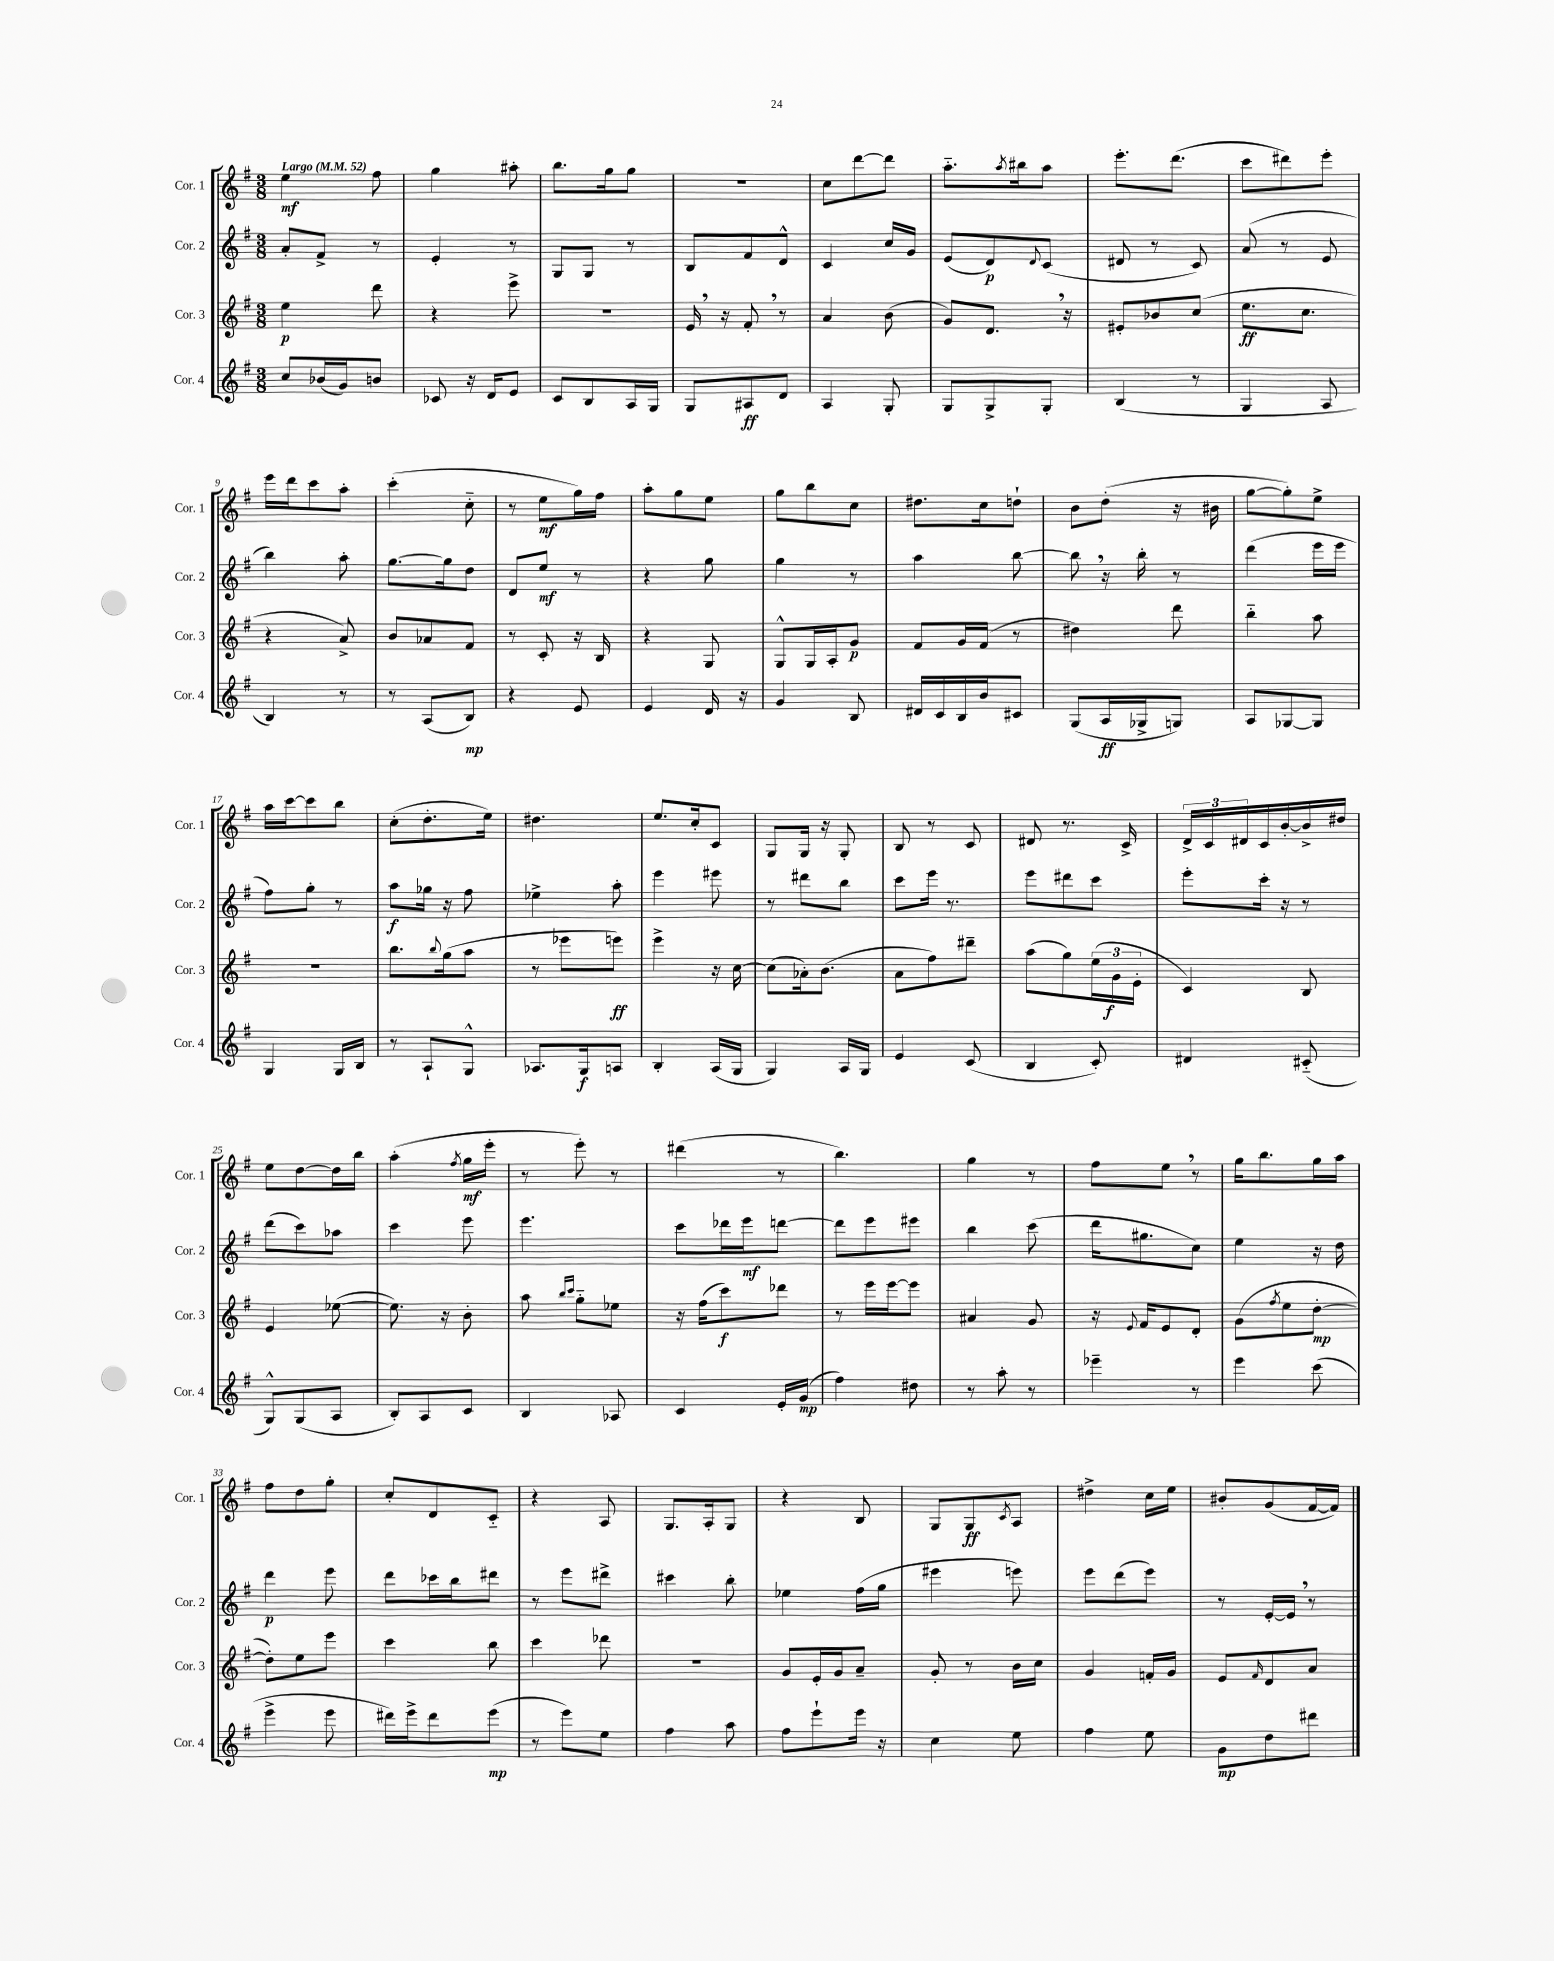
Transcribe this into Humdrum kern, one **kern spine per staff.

**kern	**kern	**kern	**kern
*staff4	*staff3	*staff2	*staff1
*clefG2	*clefG2	*clefG2	*clefG2
*k[f#]	*k[f#]	*k[f#]	*k[f#]
*M3/8	*M3/8	*M3/8	*M3/8
*MM52	*MM52	*MM52	*MM52
8cc/L	4ee\	8a'/L	4ee\
(16b-/L	.	8f#^/J	.
16g/J)	.	.	.
8b/J	8ddd\	8r	8ff#\
=	=	=	=
8c-/	4r	4e'/	4gg\
16r	.	.	.
16d/LK	.	.	.
8e/J	8eee^\	8r	8aa#'\
=	=	=	=
8c/L	4.r	8G/L	8.bb\L
8B/	.	8G/J	.
.	.	.	16gg\k
16A/L	.	8r	8gg\J
16G/JJ	.	.	.
=	=	=	=
8G/L	16e/	8B/L	4.r
.	16r	.	.
8A#/	8f#'/	8f#/	.
8d/J	8r	8d^^/J	.
=	=	=	=
4A/	4a/	4c/	8cc\L
.	.	.	[8ddd\
8G'/	(8b\	16cc/LL	8ddd\]J
.	.	16g/JJ	.
=	=	=	=
8G/L	8g/L)	(8e/L	8.aa'~\L
8G^/	8.d/J	8d/)	.
.	.	.	8qaa/
.	.	.	16bb#\k
.	.	8qqd/	.
8G'/J	.	(8c/J	8aa\J
.	16r	.	.
=	=	=	=
(4B/	8e#'/L	8d#/	8.eee'\L
.	8b-/	8r	.
.	.	.	(8.ddd\J
8r	(8cc/J	8c/)	.
=	=	=	=
4G/	8.ee\L	(8a/	8ccc\L
.	.	8r	8ddd#\)
.	8.cc\J	.	.
8A/	.	8e/	8eee'\J
=	=	=	=
4B/)	4r	4bb\)	16eee\LL
.	.	.	16ddd\J
.	.	.	8ccc\
8r	8a^/)	8aa'\	8aa'\J
=	=	=	=
8r	8b/L	[8.gg\L	(4ccc'\
(8A/L	8a-/	.	.
.	.	16gg\]k	.
8B/J)	8f#/J	8dd\J	8cc'~\
=	=	=	=
4r	8r	8d/L	8r
.	8c'/	8ee/J	8ee\L
8e/	16r	8r	16gg\L)
.	16B/	.	16ff#\JJ
=	=	=	=
4e/	4r	4r	8aa'\L
.	.	.	8gg\
16d/	8G/	8gg\	8ee\J
16r	.	.	.
=	=	=	=
4g/	8G^^/L	4gg\	8gg\L
.	16G/L	.	8bb\
.	16A'/J	.	.
8B/	8g/J	8r	8cc\J
=	=	=	=
16d#/LL	8f#/L	4aa\	8.dd#\L
16c/	.	.	.
16B/	16g/L	.	.
16b/J	(16f#/JJ	.	16cc\k
8c#/J	8r	[8bb\	8dd`\J
=	=	=	=
(8G/L	4dd#\)	8bb\]	8b\L
16A/L	.	16r	(8dd'\J
16G-^/J	.	16bb'\	.
8G/J)	8ddd\	8r	16r
.	.	.	16b#\
=	=	=	=
8A/L	4bb'~\	(4ddd\	[8gg\L
[8G-/	.	.	8gg'\])
8G-/]J	8aa\	16eee\LL	8ee^\J
.	.	16eee\JJ	.
=	=	=	=
4G/	4.r	8ff#\L)	16aa\LL
.	.	.	[16ccc\J
.	.	8gg'\J	8ccc\]
16G/LL	.	8r	8bb\J
16B/JJ	.	.	.
=	=	=	=
8r	8.bb\L	8aa\L	(8cc'\L
8A`/L	.	16gg-\Jk	8.dd'\
.	8qqbb/	.	.
.	(16gg\k	16r	.
8G^^/J	8aa\J	8ff#\	.
.	.	.	16ee\Jk)
=	=	=	=
8.A-/L	8r	4ee-^\	4.dd#\
.	8eee-\L	.	.
16G/k	.	.	.
8A/J	8eee\J)	8aa'\	.
=	=	=	=
4B'/	4eee^\	4eee\	8.ee/L
.	.	.	16cc'/k
(16A/LL	16r	8eee#\	8c/J
16G/JJ	[16cc\	.	.
=	=	=	=
4G/)	(8cc\]L	8r	8G/L
.	16a-'\k)	8ddd#\L	16G/Jk
.	(8.b\J	.	16r
16A/LL	.	8bb\J	8G'/
16G/JJ	.	.	.
=	=	=	=
4e/	8a\L	8ccc\L	8B/
.	8ff#\)	16eee\Jk	8r
.	.	8.r	.
(8c/	8ddd#~\J	.	8c/
=	=	=	=
4B/	(8aa\L	8eee\L	8d#/
.	8gg\)	8ddd#\	8.r
8c'/)	(24ee\L	8ccc\J	.
.	24g\	.	.
.	.	.	16c^/
.	24e'\JJ	.	.
=	=	=	=
4d#/	4c/)	8eee'\L	24d^/LL
.	.	.	24c/
.	.	.	24d#/
.	.	16ccc'\Jk	16c/
.	.	16r	[16b'/
(8c#'~/	8B/	8r	16b^/]
.	.	.	16dd#/JJ
=	=	=	=
8G^^/L)	4e/	(8ddd\L	8ee\L
(8G/	.	8ccc\)	[8dd\
8A/J	([8ee-\	8aa-\J	16dd\]L
.	.	.	16bb\JJ
=	=	=	=
8B'/L)	8.ee-\])	4ccc\	(4aa'\
8A/	.	.	.
.	16r	.	.
.	.	.	8qff#/
8c/J	8b'\	8eee\	16gg\LL
.	.	.	16eee'\JJ
=	=	=	=
4B/	8aa\	4.eee\	8r
.	16qqbb/LL	.	.
.	16qqccc/JJ	.	.
.	8gg'~\L	.	8eee'\)
8A-/	8ee-\J	.	8r
=	=	=	=
4c/	16r	8ccc\L	(4ddd#\
.	(16ff#\LK	.	.
.	8ccc\)	16ddd-\L	.
.	.	16eee\J	.
16e'/LL	8ddd-\J	[8ddd\J	8r
(16g/JJ	.	.	.
=	=	=	=
4ff#\)	8r	8ddd\]L	4.bb\)
.	16eee\LL	8eee\	.
.	[16eee\J	.	.
8dd#\	8eee\]J	8eee#\J	.
=	=	=	=
8r	4a#/	4bb\	4gg\
8aa'\	.	.	.
8r	8g/	(8ccc\	8r
=	=	=	=
4eee-~\	16r	16ddd\LK	8ff#\L
.	8qqe/	.	.
.	16f#/LK	8.gg#\	.
.	8e/	.	8ee\J
8r	8d'/J	8cc\J)	8r
=	=	=	=
4eee\	(8g\L	4ee\	16gg\LK
.	.	.	8.bb\
.	8qff#/	.	.
.	8ee\	.	.
(8ccc\	[8dd'\J	16r	16gg\L
.	.	16dd\	16aa\JJ
=	=	=	=
4eee^\	8dd'\]L)	4ddd\	8ff#\L
.	8ee\	.	8dd\
8eee\	8eee\J	8eee\	8gg'\J
=	=	=	=
16ddd#\LL)	4ccc\	8ddd\L	8cc'/L
16eee^\J	.	.	.
8ddd#\	.	16ccc-\L	8d/
.	.	16bb\J	.
(8eee\J	8bb\	8ddd#\J	8c'~/J
=	=	=	=
8r	4ccc\	8r	4r
8eee\L)	.	8eee\L	.
8ee\J	8ddd-\	8ddd#^\J	8A/
=	=	=	=
4ff#\	4.r	4ccc#\	8.G/L
.	.	.	16A'/k
8aa\	.	8bb'\	8G/J
=	=	=	=
8ff#\L	8g/L	4ee-\	4r
8eee`\	16e'/L	.	.
.	16g/J	.	.
16eee\Jk	8a~/J	(16ff#\LL	8B/
16r	.	16gg\JJ	.
=	=	=	=
4cc\	8g'/	4eee#\	8G/L
.	8r	.	8G/
.	.	.	8qc/
8ee\	16b\LL	8eee\)	8A/J
.	16cc\JJ	.	.
=	=	=	=
4ff#\	4g/	8eee\L	4dd#^\
.	.	(8ddd\	.
8ee\	16f'/LL	8eee\J)	16cc\LL
.	16g/JJ	.	16ee\JJ
=	=	=	=
8g\L	8e/L	8r	8b#'/L
.	16qqf#/	.	.
8dd\	8d/	[16e'/LL	(8g/
.	.	16e/]JJ	.
8ddd#\J	8a/J	8r	[16f#/L
.	.	.	16f#/]JJ)
==	==	==	==
*-	*-	*-	*-
